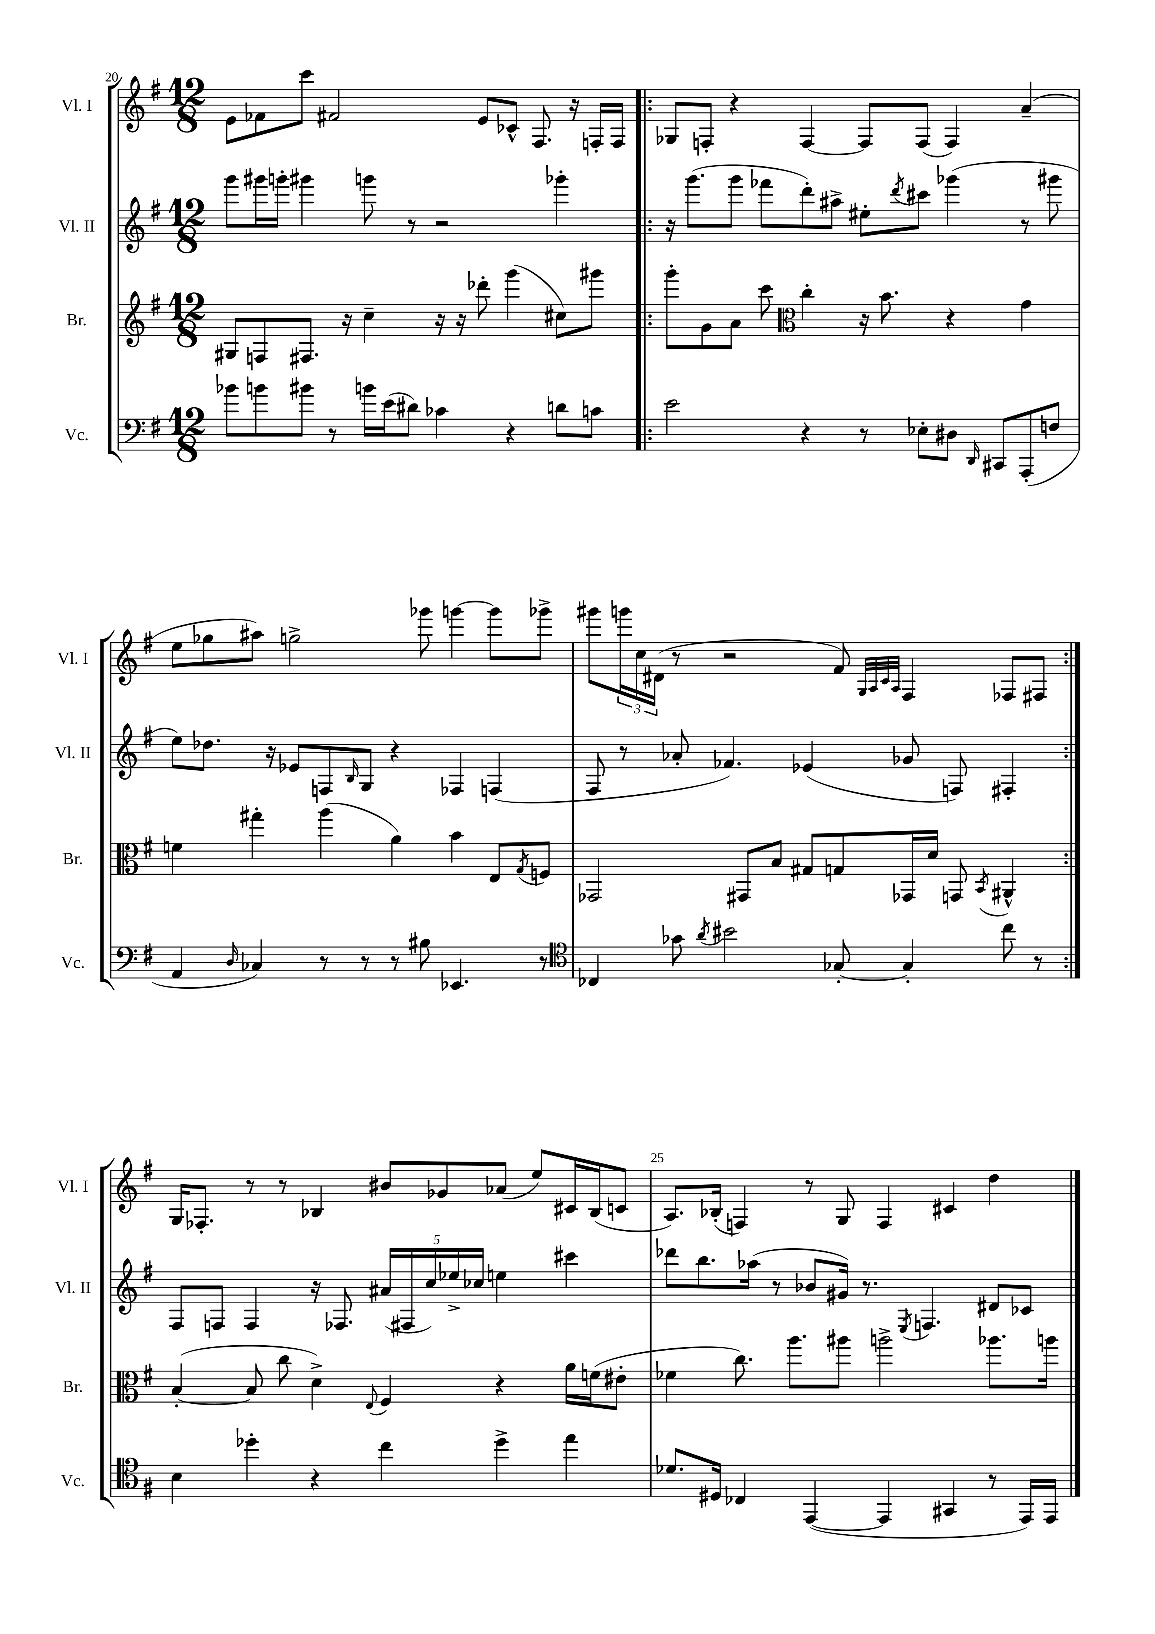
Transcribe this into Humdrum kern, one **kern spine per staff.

**kern	**kern	**kern	**kern
*staff4	*staff3	*staff2	*staff1
*clefF4	*clefG2	*clefG2	*clefG2
*k[f#]	*k[f#]	*k[f#]	*k[f#]
*M12/8	*M12/8	*M12/8	*M12/8
8b-	8G#	8ggg	8e
8b	8F	16ggg#	8f-
.	.	16ggg'	.
8b#	8.F#	4ggg#	8ccc
8r	.	.	2f#
.	16r	.	.
16b	4cc~	8ggg	.
(16e	.	.	.
8d#)	.	8r	.
4c-	16r	2r	.
.	16r	.	.
.	8ddd-'	.	8e
4r	(4ggg	.	8c-^^
.	.	.	8.F#
8d	8cc#)	4ggg-'	.
.	.	.	16r
8c	8ggg#	.	16F'
.	.	.	16F
=!|:	=!|:	=!|:	=!|:
2e	8ggg'	16r	8G-
.	.	(8.ggg	.
.	8g	.	8F'
.	8a	8ggg	4r
.	8ccc	8fff-	.
*	*clefC3	*	*
4r	4cc'	8ddd')	[4F
.	.	8aa#^	.
8r	16r	8ee#'	8F]
.	8.b	.	.
.	.	8qddd	.
8E-'	.	8ccc#	(8F
8D#	4r	(4ggg-	4F)
16qqDD	.	.	.
8CC#	.	.	.
(8AAA'	4g	8r	(4a~
8F	.	8ggg#	.
=	=	=	=
4AA	4f	8ee)	8ee
.	.	8.dd-	8gg-
16qqD	.	.	.
4C-)	4gg#'	.	8aa#)
.	.	16r	.
.	.	8e-	2gg^
8r	(4aa	8F	.
.	.	16qqB	.
8r	.	8G	.
8r	4a)	4r	.
8B#	.	.	8ggg-
4.EE-	4b	4F-	[4ggg
.	8E	(4F	8ggg]
.	8qG	.	.
8r	8F	.	8ggg-^
=	=	=	=
*clefC4	*	*	*
4C-	2GG-	8F#	8ggg#
.	.	8r	24ggg
.	.	.	24cc
.	.	.	(24d#
8g-	.	8a-'	8r
8qa	.	.	.
2b#	.	4.f-)	2r
.	8GG#	.	.
.	8B	.	.
.	8G#	(4e-	.
[8G-'	8G	.	8f#)
.	.	.	32qqG
.	.	.	32qqA
.	.	.	32qqc
.	.	.	32qqA
4G-']	16GG-	8g-	4F#
.	16d	.	.
.	8GG	8F)	.
.	8qBB	.	.
8cc	4AA#^^	4F#'	8F-
8r	.	.	8F#
=:|!	=:|!	=:|!	=:|!
4B	([4B'	8F#	16G
.	.	.	8.F-'
.	.	8F	.
4dd-'	8B]	4F	8r
.	8cc	.	8r
4r	4d^)	16r	4B-
.	.	8.F-	.
.	8qqE	.	.
4cc	4F#	(20a#	8b#
.	.	20F#	.
.	.	20cc)	.
.	.	.	8g-
.	.	20ee-^	.
.	.	20cc-	.
4dd-^	4r	4ee	(8a-
.	.	.	8ee)
4ee	16a	4ccc#	16c#
.	(16f	.	(16B-
.	8e#'	.	8c
=	=	=	=
8.d-	4f-	8ddd-	8.A)
.	.	8.bb	.
16D#	.	.	(16B-'
4C-	8.cc)	.	4F)
.	.	(16aa-	.
.	.	8r	.
.	8.aa	.	.
([4EE	.	8b-	8r
.	8aa#	16g#)	8G
.	.	8.r	.
4EE]	2aa^	.	4F
.	.	8qE	.
.	.	4.F	.
4GG#	.	.	4c#
8r	8.aa-	8d#	4dd
16EE)	.	8c-	.
16EE	16aa	.	.
==	==	==	==
*-	*-	*-	*-
